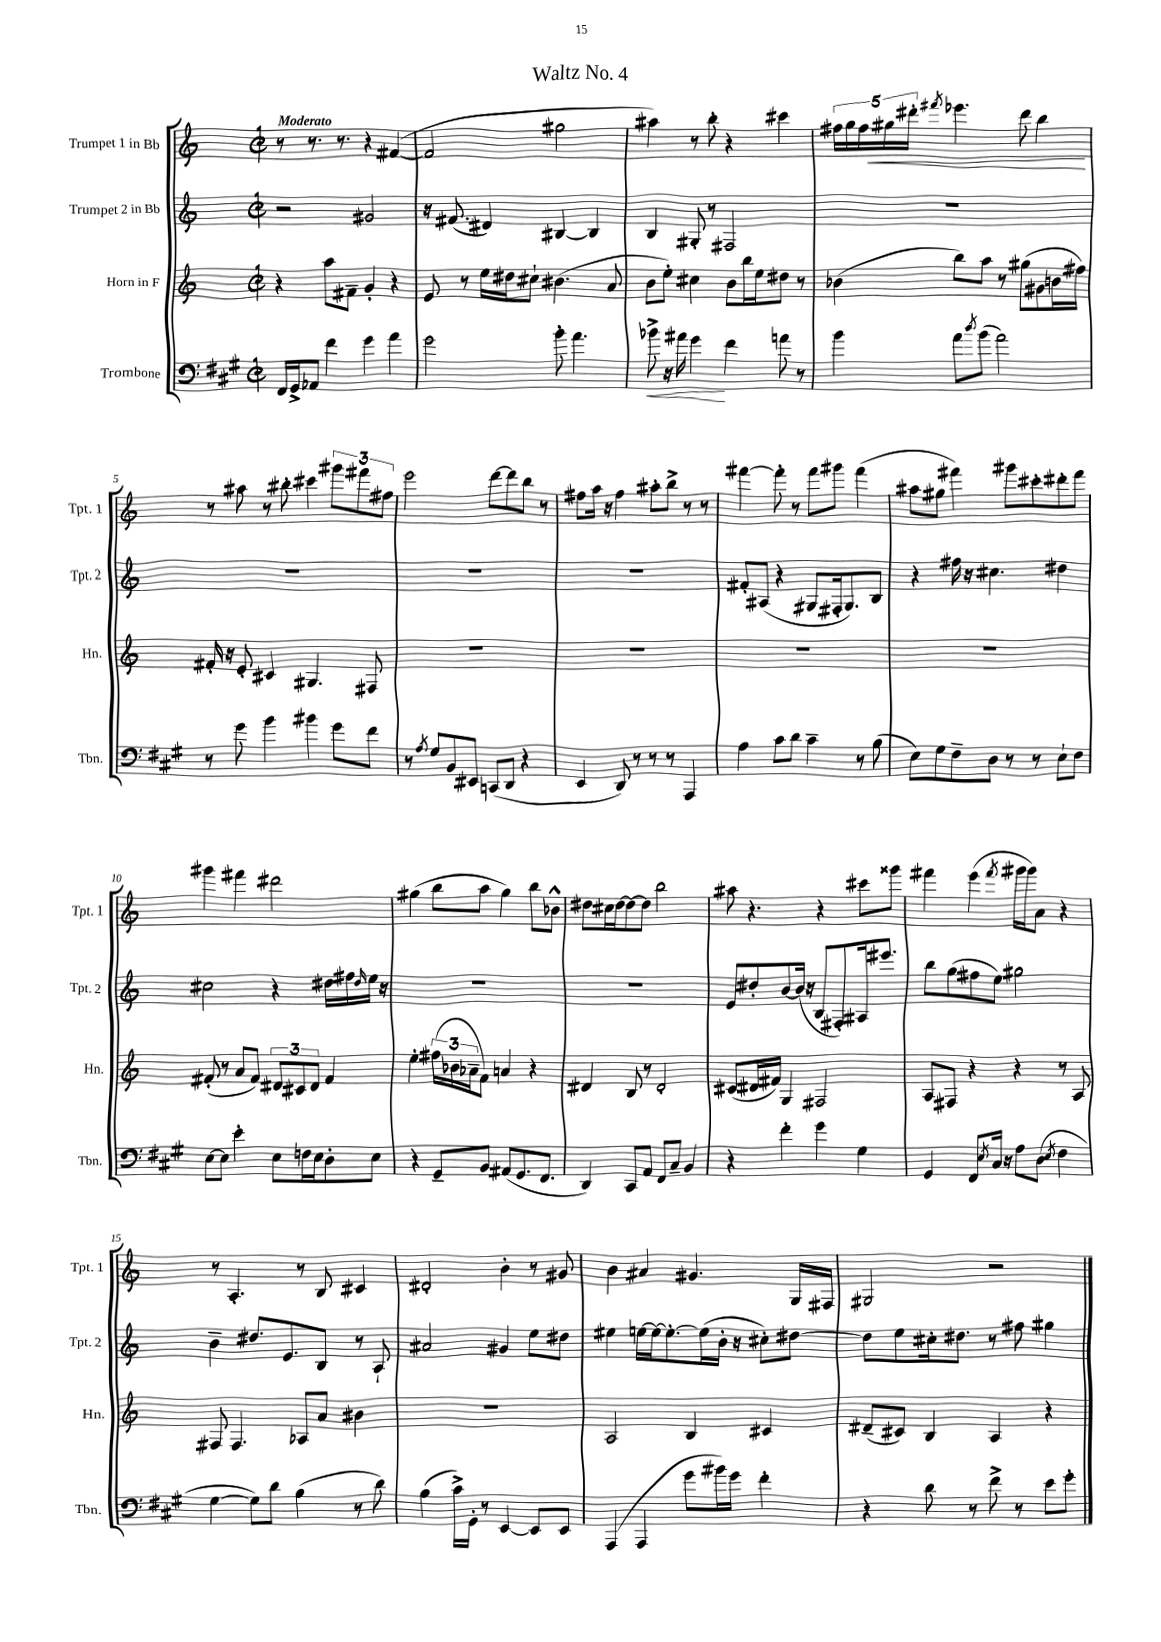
\header { title = "Waltz No. 4" }
<<
\new StaffGroup <<
\new Staff = "s0" \with { instrumentName = "Trumpet 1 in Bb" shortInstrumentName = "Tpt. 1" } {
    \clef treble \key c \major \defaultTimeSignature \time 2/2 \tempo "Moderato"
    r8 r8. r8. r4 fis'4~( |
    fis'2 gis''2 |
    ais''4) r8 b''8-. r4 cis'''4 |
    \tuplet 5/4 { fis''16 g''16 fis''16 gis''16\< dis'''16-. } \acciaccatura { fis'''8 } ees'''4. dis'''8 b''4\! |
    r8 ais''8 r8 bis''8-. cis'''4 \tuplet 3/2 { gis'''8 fis'''8 fis''8 } |
    e'''2 d'''8~ d'''8 b''8 r8 |
    fis''8 a''16 r16 fis''4 ais''8-. b''8-> r8 r8 |
    fis'''4~ fis'''8-. r8 fis'''8 gis'''8 fis'''4( |
    ais''8 gis''8 fis'''4) gis'''8 cis'''8-. dis'''8-. fis'''8 |
    gis'''4 fis'''4 dis'''2 |
    gis''4( b''8 a''8 gis''4) b''8 bes'8-^ |
    dis''8 cis''16 dis''16~ dis''8~ dis''8 b''2 |
    ais''8 r4. r4 cis'''8 gisis'''8 |
    fis'''4 e'''4( \acciaccatura { fis'''8 } gis'''16 gis'''16) a'8 r4 |
    r8 a4.-. r8 b8 cis'4 |
    dis'2-. b'4-. r8 gis'8 |
    b'4 ais'4 gis'4. g16 fis16 |
    gis2 r2 \bar "|." |
}
\new Staff = "s1" \with { instrumentName = "Trumpet 2 in Bb" shortInstrumentName = "Tpt. 2" } {
    \clef treble \key c \major \defaultTimeSignature \time 2/2
    r2 gis'2 |
    r16 fis'8.( dis'4) bis4~ bis4 |
    b4 gis8-. r8 fis2 |
    R1 |
    R1 |
    R1 |
    R1 |
    fis'8-. ais8( r4 gis8 fis16-. gis8.) b8 |
    r4 fis''16 r16 cis''4. dis''4 |
    cis''2 r4 dis''16 fis''16 \grace { dis''16 } e''16 r16 |
    R1 |
    R1 |
    e'8 dis''8-. b'8~ b'16( r16 b8 fis8-.) ais16 eis'''8. |
    b''8 g''8( fis''8 e''8) gis''2 |
    b'4-- dis''8. e'8. b8 r8 a8-! |
    ais'2 gis'4 e''8 dis''8 |
    eis''4 e''16~ e''16~ e''8.~-. e''16( b'16-. r16 cis''8-.) dis''8~ |
    dis''8 e''8 cis''16-. dis''8. r8 fis''8 gis''4 \bar "|." |
}
\new Staff = "s2" \with { instrumentName = "Horn in F" shortInstrumentName = "Hn." } {
    \clef treble \key c \major \defaultTimeSignature \time 2/2
    r4 a''8 fis'8-- g'4-. r4 |
    e'8 r8 e''16 dis''16 cis''8-! bis'4.( a'8 |
    b'8 e''8-.) cis''4 b'8 b''16 e''16 dis''8 r8 |
    bes'4( b''8) a''8 r8 gis''8( gis'8 b'16 fis''16) |
    fis'16-. r16 e'8-. cis'4 gis4. fis8 |
    R1 |
    R1 |
    R1 |
    R1 |
    fis'8-.( r8 a'8 fis'8) \tuplet 3/2 { dis'8 cis'8 dis'8 } fis'4 |
    e''4-. \tuplet 3/2 { fis''16( bes'16 aes'16-- } f'8) a'4 r4 |
    dis'4 b8 r8 dis'2-. |
    cis'8( dis'16 fis'16) g4 fis2 |
    a8 fis8 r4 r4 r8 a8 |
    fis8 fis4. aes8 a'8 bis'4 |
    R1 |
    a2 b4 cis'4 |
    dis'8--( cis'8) b4 a4 r4 \bar "|." |
}
\new Staff = "s3" \with { instrumentName = "Trombone" shortInstrumentName = "Tbn." } {
    \clef bass \key a \major \defaultTimeSignature \time 2/2
    fis,16 gis,16-> aes,8 fis'4 gis'4 a'4 |
    gis'2 b'8-. a'4. |
    bes'8->\< r16 ais'16 gis'4\! fis'4 a'8 r8 |
    b'4 a'8 \acciaccatura { d''8 } b'8( a'2) |
    r8 gis'8 b'4 bis'4 gis'8 fis'8 |
    r8 \acciaccatura { a8 } gis8 b,8 eis,8 c,8( d,8 r4 |
    e,4 d,8) r8 r8 r8 a,,4 |
    a4 cis'8 d'8 cis'4-- r8 b8( |
    e8) gis8 fis8-- d8 r8 r8 e8-! fis8 |
    e8~ e8 e'4-. e8 f16 e16 d8-. e8 |
    r4 gis,8-- b,8 ais,8( gis,8. fis,8. |
    d,4) cis,8 a,8 fis,8 cis8-- b,4 |
    r4 fis'4-. gis'4 gis4 |
    gis,4 fis,8 \acciaccatura { e8 } cis16 r16 a8 d8( \acciaccatura { e8 } fis4 |
    gis4~ gis8) d'8 b4( r8 d'8) |
    b4( cis'16->) gis,16-. r8 e,4~ e,8 e,8 |
    a,,4( a,,4 gis'8 bis'16) gis'16 fis'4-. |
    r4 d'8 r8 fis'8-> r8 e'8 gis'8-. \bar "|." |
}
>>
>>
